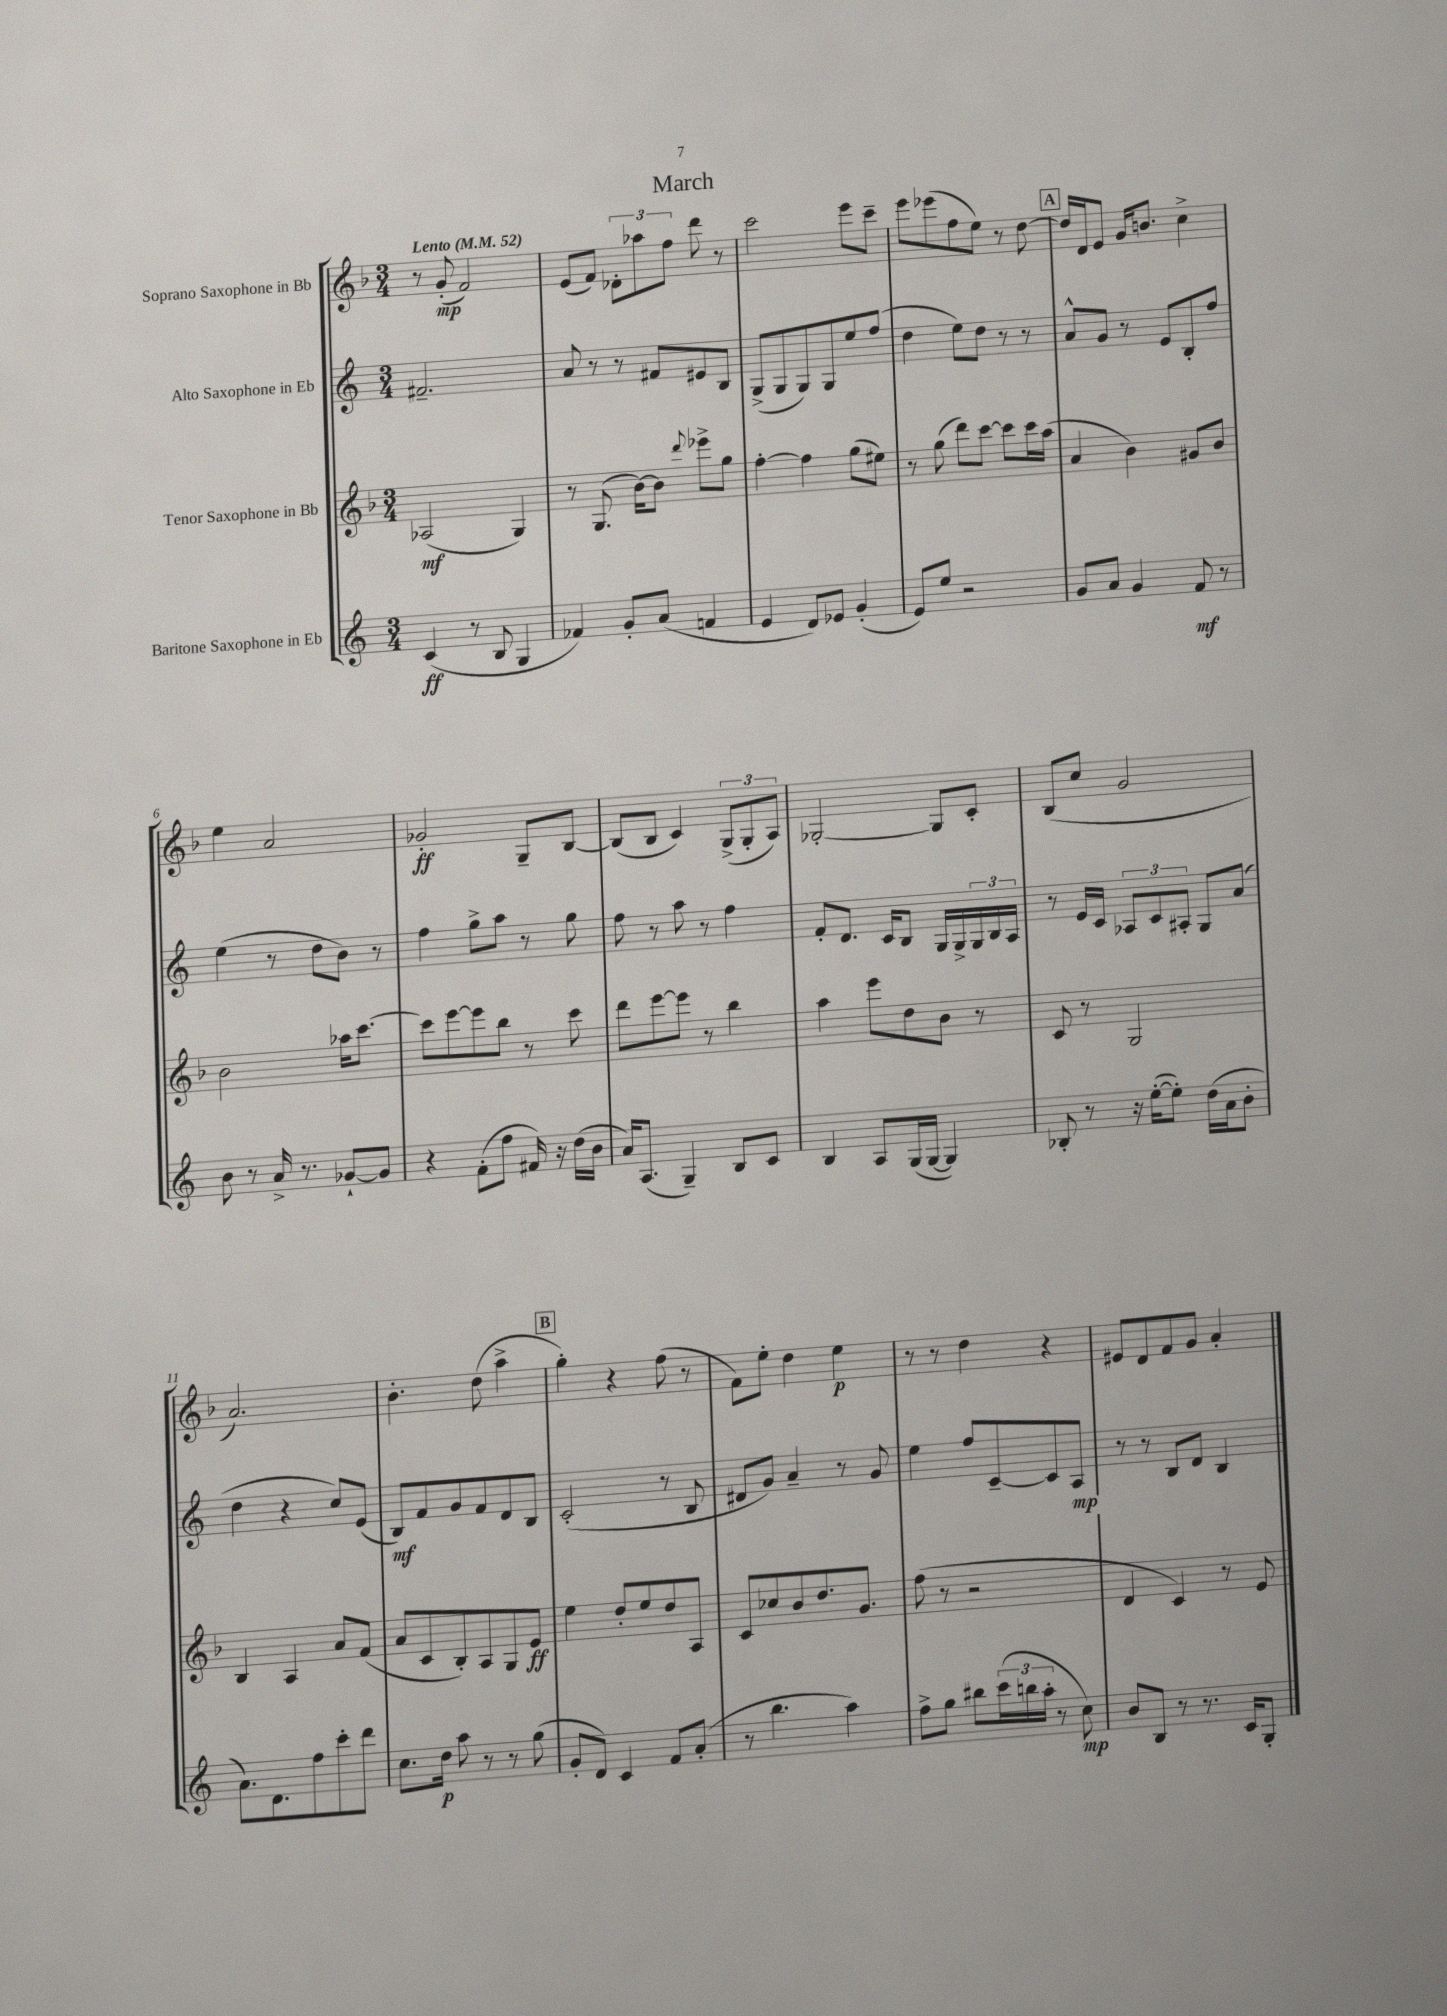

**kern	**kern	**kern	**kern
*staff4	*staff3	*staff2	*staff1
*clefG2	*clefG2	*clefG2	*clefG2
*k[]	*k[b-]	*k[]	*k[b-]
*M3/4	*M3/4	*M3/4	*M3/4
*MM52	*MM52	*MM52	*MM52
(4c	(2A-	2.f#~	8r
.	.	.	(8g'
8r	.	.	2f)
8B	.	.	.
4G	4G)	.	.
=	=	=	=
4f-)	8r	8a	(8e
.	(8.G	8r	8f)
8g'	.	8r	12d-'
.	[16b-)	.	.
.	.	.	12aa-
(8a	8b-]	8f#	.
.	.	.	12ff
.	8qqddd	.	.
4f	8eee-^	8e#	8ddd
.	8gg	8B	8r
=	=	=	=
4e	[4ff'	(8G^	2ccc
.	.	8G	.
8d)	4ff]	8G)	.
8e-	.	8G	.
(4g'	(8gg	8ee	8eee
.	8ee#)	(8ff	8ccc~
=	=	=	=
8e)	8r	4dd	8eee
8ee	(8gg	.	(8eee-
2r	8ddd)	8ee)	8ff
.	[8ccc	8dd	8ee)
.	8ccc]	8r	8r
.	16ccc	8r	[8dd
.	(16aa	.	.
=	=	=	=
8g	4a	8a^^	16dd]
.	.	.	16d
8a	.	8g	8e
4g	4b-)	8r	16g
.	.	.	8.b
.	.	8e	.
8f	8g#	8B'	4cc^
8r	8b-	8ff	.
=	=	=	=
8b	2b-	(4ee	4ee
8r	.	.	.
16a^	.	8r	2a
8.r	.	.	.
.	.	8dd	.
[8g-`	16aa-	8b)	.
.	[8.ccc	.	.
8g-]	.	8r	.
=	=	=	=
4r	8ccc]	4ff	2g-'
.	[8eee	.	.
(8f'	8eee]	8gg^	.
8ff	8bb-	8aa	.
16f#)	8r	8r	8G~
16r	.	.	.
(16dd	8ccc	8gg	[8B-
16b	.	.	.
=	=	=	=
16a)	8ddd	8ff	(8B-]
(8.A	.	.	.
.	[8eee	8r	8B-
4G~)	8eee]	8aa	4c)
.	8r	8r	.
8B	4bb-	4ff	(12G^
.	.	.	12G'
8c	.	.	.
.	.	.	12A)
=	=	=	=
4B	4aa	8f'	[2G-'
.	.	8.d	.
8A	8eee	.	.
.	.	16c	.
(16G	8dd	8B	.
[16G	.	.	.
4G])	8b-	16G	8G-]
.	.	16G^	.
.	8r	24G	8c'
.	.	24B	.
.	.	24A	.
=	=	=	=
8B-'	8c	8r	(8B-
8r	8r	16e	8cc
.	.	16c	.
16r	2G	12A-	2g
([16ee'	.	.	.
.	.	12c	.
8ee'])	.	.	.
.	.	12A#'	.
(16dd	.	8G	.
16a	.	.	.
8b'	.	(8a	.
=	=	=	=
8.a)	4B-	4dd	2.a)
8.d	.	.	.
.	4A	4r	.
8ff	.	.	.
8ccc'	8a	8cc)	.
8ddd	(8f	(8e	.
=	=	=	=
8.cc	8a	8B)	4.b-'
.	8c	8f	.
16dd	.	.	.
8aa	8B-')	8g	.
8r	8A	8f	(8dd
8r	8G	8d	4aa^
(8gg	8e	8B	.
=	=	=	=
8g'	4ee	(2c'	4gg')
8d)	.	.	.
4c	8dd'	.	4r
.	8ee	.	.
8f	8dd	8r	(8ff
(8a'	8A	8B	8r
=	=	=	=
8r	8c	8d#	8f)
4.bb	8cc-	8g)	8ee'
.	8b-	4a~	4dd
.	8.dd	.	.
4aa)	.	8r	4ee
.	8.g	.	.
.	.	8g	.
=	=	=	=
8ff^	(8ff	4ee	8r
8gg	8r	.	8r
8bb#	2r	8ff	4dd
(24ccc	.	[8c~	.
24bb	.	.	.
24aa'	.	.	.
8r	.	8c]	4r
8cc)	.	8A	.
=	=	=	=
8b	4d	8r	8e#
8B	.	8r	8d
8r	4c)	8B	8f
8.r	.	8d	8g
.	8r	4B	4a'
16c	.	.	.
8G'	8e	.	.
==	==	==	==
*-	*-	*-	*-
